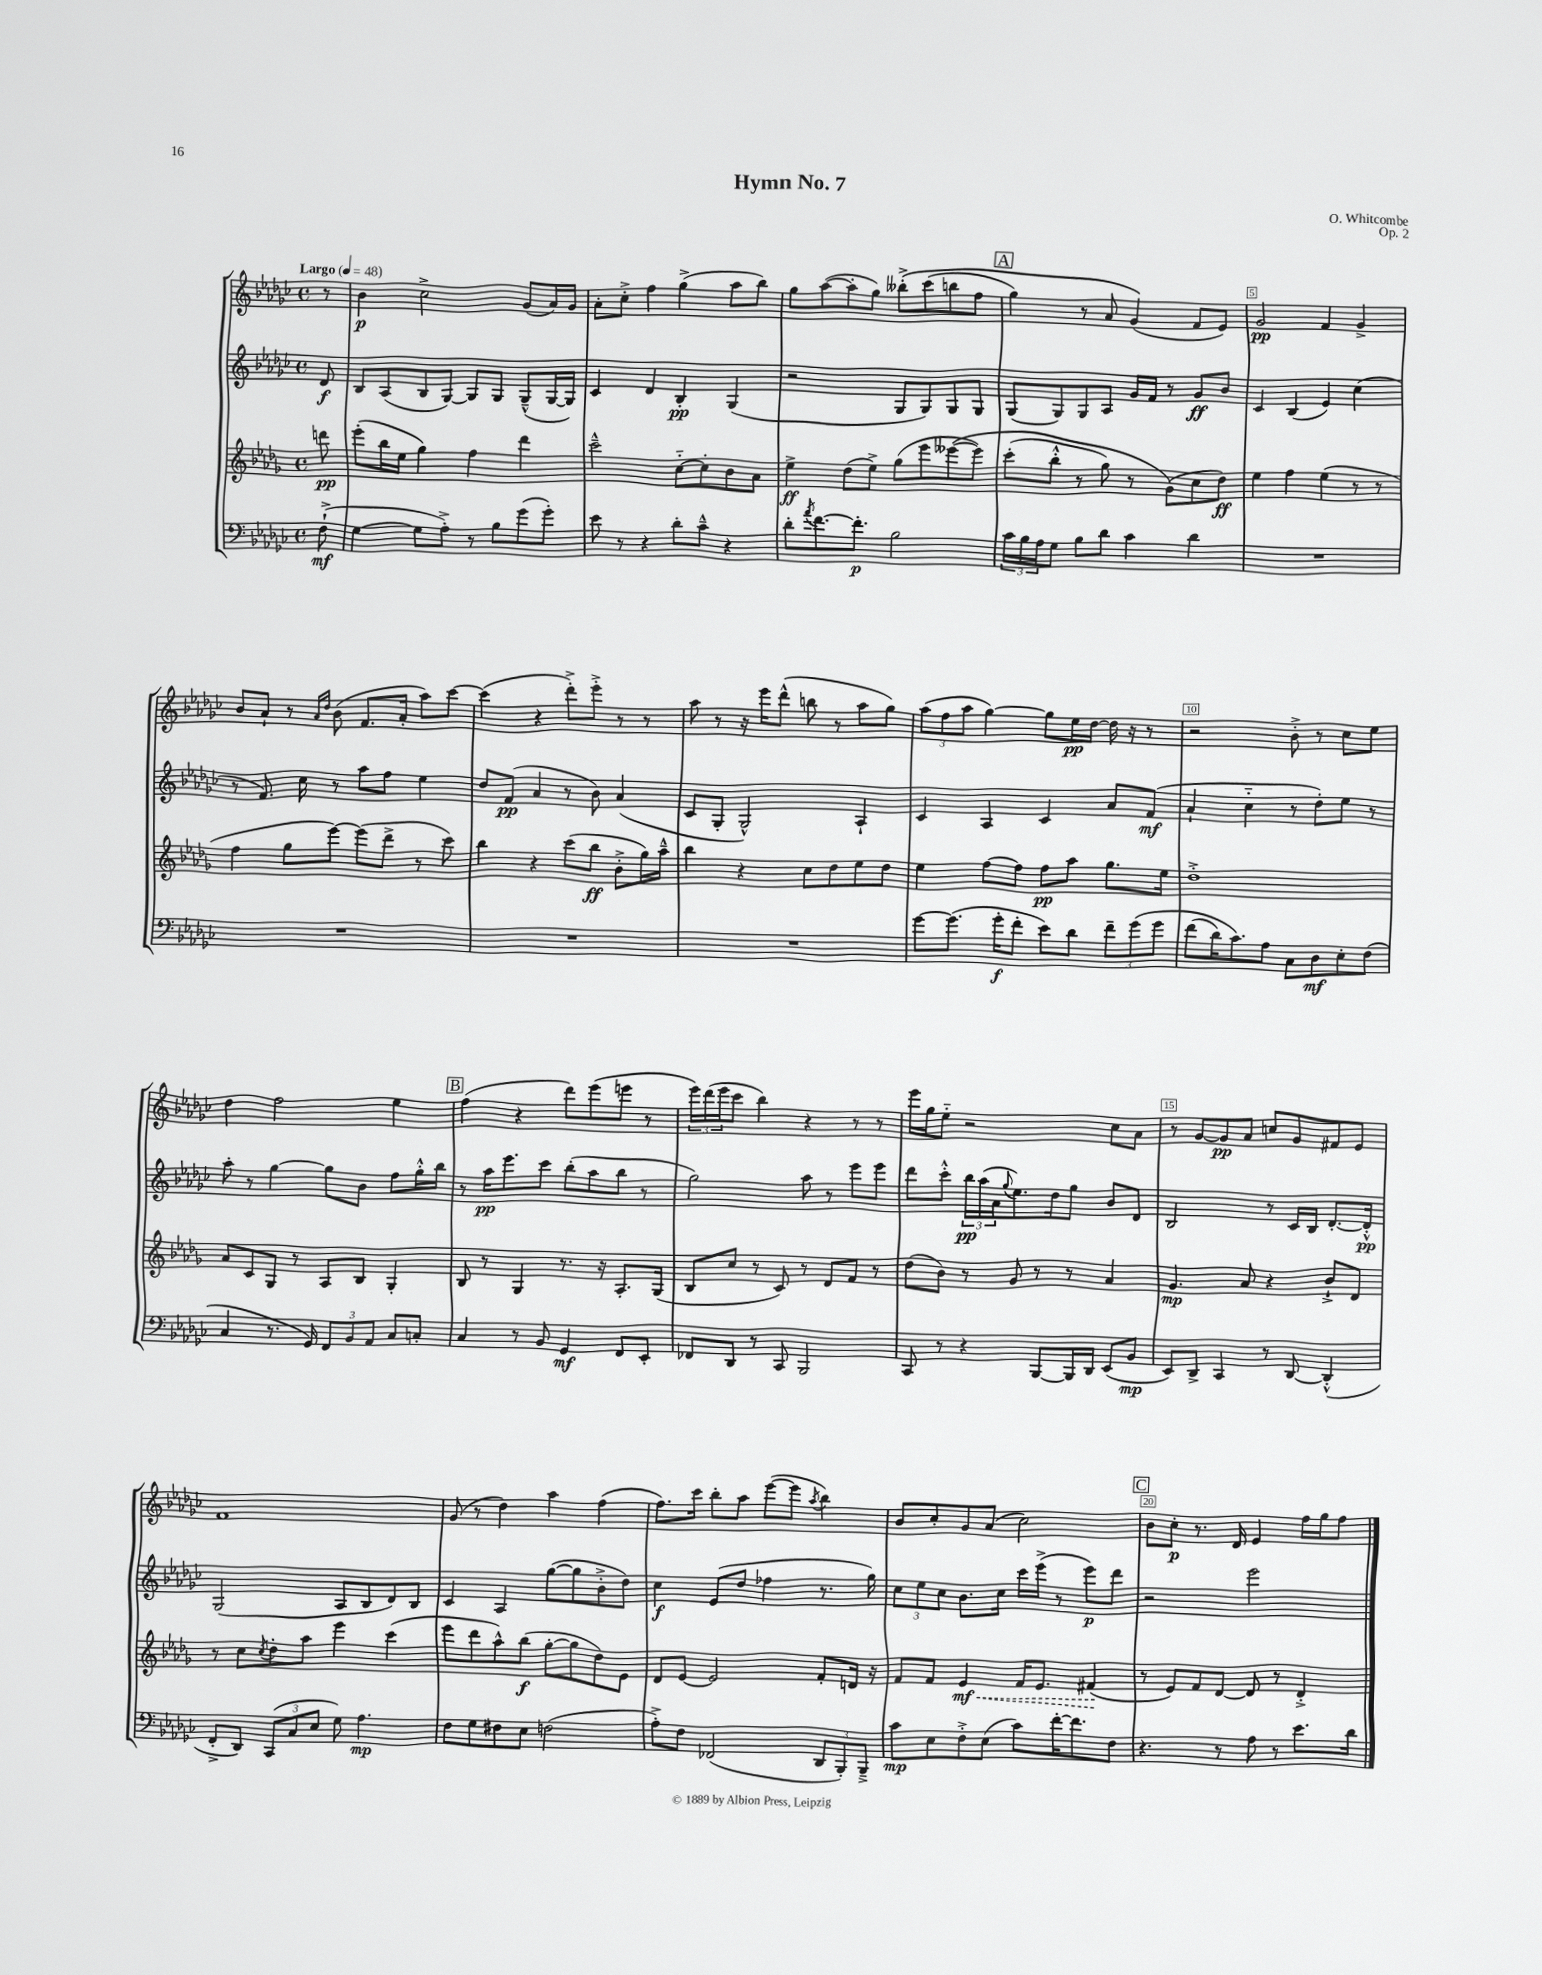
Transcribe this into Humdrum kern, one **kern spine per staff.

**kern	**dynam	**kern	**dynam	**kern	**dynam	**kern	**dynam
*part4	*part4	*part3	*part3	*part2	*part2	*part1	*part1
*staff4	*staff4	*staff3	*staff3	*staff2	*staff2	*staff1	*staff1
*clefF4	*	*clefG2	*	*clefG2	*	*clefG2	*
*k[b-e-a-d-g-c-]	*	*k[b-e-a-d-g-]	*	*k[b-e-a-d-g-c-]	*	*k[b-e-a-d-g-c-]	*
*M4/4	*	*M4/4	*	*M4/4	*	*M4/4	*
*met(c)	*	*met(c)	*	*met(c)	*	*met(c)	*
*MM48	*	*MM48	*	*MM48	*	*MM48	*
=	=	=	=	=	=	=	=
!	!	!	!	!	!	!LO:TX:a:B:t=Largo	!
(8F`^\	mf	8dddn\	pp	8d-/	f	8r	.
=1	=1	=1	=1	=1	=1	=1	=1
[4G-\	.	(8eee-'\L	.	8B-/L	.	4b-\	p
.	.	16bb-\L	.	(8A-/	.	.	.
.	.	16ee-\JJ	.	.	.	.	.
8G-\L]	.	4gg-\)	.	8B-/	.	2cc-^\	.
8A-'^\J)	.	.	.	[8G-/J)	.	.	.
8r	.	4ff\	.	8G-/L]	.	.	.
8B-\L	.	.	.	8G-/J	.	.	.
(8g-\	.	4ddd-\	.	(8G-~^^/L	.	(8g-/L	.
8g-'\J)	.	.	.	[16G-/L	.	16a-/L)	.
.	.	.	.	16G-/JJ])	.	16g-/JJ	.
=2	=2	=2	=2	=2	=2	=2	=2
8e-\	.	2ccc~^^\	.	4c-/	.	8a-'\L	.
8r	.	.	.	.	.	8cc-'^\J	.
4r	.	.	.	4d-/	.	4ff\	.
8d-'\L	.	[8cc\L	.	4B-'/	pp	(4gg-^\	.
8c-~^^\J	.	8cc'\]	.	.	.	.	.
4r	.	8b-\	.	(4G-/	.	8aa-\L	.
.	.	8a-\J	.	.	.	8bb-\J)	.
=3	=3	=3	=3	=3	=3	=3	=3
8d-'\L	.	4ee-^\	ff	2r	.	8gg-\L	.
8qa-/	.	.	.	.	.	.	.
[8.f\	.	.	.	.	.	([8aa-\	.
.	.	(8dd-\L	.	.	.	8aa-'\]	.
8.f'\J]	p	.	.	.	.	.	.
.	.	8ee-^\J)	.	.	.	8gg-\J)	.
2B-\	.	(8gg-\L	.	8G-/L	.	(8bb--X'^\L	.
.	.	8eee-\	.	8G-/)	.	(8ccc-\	.
.	.	([8eee--X\	.	8G-/	.	8bbn\	.
.	.	8eee--\J])	.	8G-/J	.	8ff\J	.
!!LO:REH:place=s1:t=A
=4	=4	=4	=4	=4	=4	=4	=4
24c-\LL	.	(8ccc'\L	.	(8G-/L	.	4gg-\)	.
24B-\	.	.	.	.	.	.	.
24A-\J	.	.	.	.	.	.	.
8G-\J	.	8bb-'^^\J	.	8G-/)	.	.	.
8B-\L	.	8r	.	8G-/	.	8r	.
8d-\J	.	8gg-\)	.	8A-/J	.	8a-/	.
4c-\	.	8r	.	16g-/LL	.	(4g-/)	.
.	.	.	.	16f/JJ	.	.	.
.	.	(8g-\L)	.	8r	.	.	.
4d-\	.	8cc\	.	8g-/L	ff	8f/L	.
.	.	8dd-\J)	ff	8b-/J	.	8e-/J)	.
=5	=5	=5	=5	=5	=5	=5	=5
1r	.	4ee-\	.	4c-/	.	2g-/	pp
.	.	4ff\	.	(4B-/	.	.	.
.	.	(4ee-\	.	4e-/)	.	4f/	.
.	.	8r	.	(4cc-\	.	4g-^/	.
.	.	8r	.	.	.	.	.
!!LO:LB:g=z
=6	=6	=6	=6	=6	=6	=6	=6
1r	.	4ff\	.	8r	.	8b-/L	.
.	.	.	.	8.f/)	.	8a-`/J	.
.	.	8gg-\L	.	.	.	8r	.
.	.	.	.	16cc-\	.	.	.
.	.	.	.	.	.	16qqa-/LL	.
.	.	.	.	.	.	16qqdd-/JJ	.
.	.	[8eee-\J)	.	8r	.	(8b-\	.
.	.	(8eee-\L]	.	8aa-\L	.	8.f/L	.
.	.	8ddd-^\J	.	8ff\J	.	.	.
.	.	.	.	.	.	16a-'/Jk	.
.	.	8r	.	4ee-\	.	8aa-\L)	.
.	.	8ccc\)	.	.	.	[8ccc-\J	.
=7	=7	=7	=7	=7	=7	=7	=7
1r	.	4bb-\	.	8dd-/L	.	(4ccc-\]	.
.	.	.	.	(8f/J	pp	.	.
.	.	4r	.	4a-/	.	4r	.
.	.	(8ccc\L	.	8r	.	8ddd-'^\L)	.
.	.	8bb-\J	ff	8b-\)	.	8eee-'^\J	.
.	.	8b-'^\L	.	(4a-/	.	8r	.
.	.	16gg-\L)	.	.	.	8r	.
.	.	16aa-~^^\JJ	.	.	.	.	.
=8	=8	=8	=8	=8	=8	=8	=8
1r	.	4bb-\	.	8c-/L	.	8aa-\	.
.	.	.	.	8G-'/J	.	8r	.
.	.	4r	.	2G-^^/)	.	16r	.
.	.	.	.	.	.	16eee-\KL	.
.	.	.	.	.	.	(8ddd-^^\J	.
.	.	8cc\L	.	.	.	8bbn\	.
.	.	8dd-\	.	.	.	8r	.
.	.	8ee-\	.	4A-`/	.	8aa-\L	.
.	.	8dd-\J	.	.	.	8gg-\J)	.
=9	=9	=9	=9	=9	=9	=9	=9
[8g-\L	.	4ee-\	.	4c-/	.	(12aa-\L	.
.	.	.	.	.	.	12ff\	.
(8.g-\J]	.	.	.	.	.	.	.
.	.	.	.	.	.	12aa-\J	.
.	.	[8ff\L	.	4A-/	.	[4gg-\)	.
16g-'\KL	f	.	.	.	.	.	.
8f'\J	.	8ff\J]	.	.	.	.	.
8e-\L)	.	8ff\L	pp	4c-/	.	8gg-\L]	.
8d-\J	.	8aa-\J	.	.	.	16ee-\L	pp
.	.	.	.	.	.	[16dd-\JJ	.
12f~\L	.	8.gg-\L	.	8a-/L	.	16dd-\]	.
.	.	.	.	.	.	16r	.
(12g-\	.	.	.	.	.	.	.
.	.	.	.	(8f/J	mf	8r	.
12g-\J	.	.	.	.	.	.	.
.	.	16ee-\Jk	.	.	.	.	.
=10	=10	=10	=10	=10	=10	=10	=10
(8f\L	.	1dd-'^	.	4a-`/	.	2r	.
16d-\K)	.	.	.	.	.	.	.
8.c-\)	.	.	.	.	.	.	.
.	.	.	.	4cc-\	.	.	.
8A-\J	.	.	.	.	.	.	.
8C-\L	.	.	.	8r	.	8b-'^\	.
8D-\	mf	.	.	8dd-'\L)	.	8r	.
8E-'\	.	.	.	8ee-\J	.	8cc-\L	.
(8F\J	.	.	.	8r	.	8ee-\J	.
!!LO:LB:g=z
=11	=11	=11	=11	=11	=11	=11	=11
4C-/	.	8a-/L	.	8aa-'\	.	4dd-\	.
.	.	8c/	.	8r	.	.	.
8.r	.	8G-/J	.	[4gg-\	.	2ff\	.
.	.	8r	.	.	.	.	.
16GG-/)	.	.	.	.	.	.	.
12FF/L	.	8A-/L	.	8gg-\L]	.	.	.
12BB-/	.	.	.	.	.	.	.
.	.	8B-/J	.	8b-\J	.	.	.
12AA-/J	.	.	.	.	.	.	.
8C-/L	.	4G-'/	.	8ff\L	.	4ee-\	.
8Cn'/J	.	.	.	16gg-'^^\L	.	.	.
.	.	.	.	16bb-\JJ	.	.	.
!!LO:REH:place=s1:t=B
=12	=12	=12	=12	=12	=12	=12	=12
4C-/	.	8B-/	.	8r	.	(4ff\	.
.	.	8r	.	16aa-\KL	pp	.	.
.	.	.	.	8.eee-\	.	.	.
8r	.	4G-/	.	.	.	4r	.
8BB-/	.	.	.	8ccc-\J	.	.	.
4GG-/	mf	8.r	.	(8bb-'\L	.	8ddd-\L)	.
.	.	.	.	8aa-\	.	(8eee-\	.
.	.	16r	.	.	.	.	.
8FF/L	.	8.A-'/L	.	8bb-\J	.	8eeen\J	.
8EE-'/J	.	.	.	8r	.	8r	.
.	.	(16G-/Jk	.	.	.	.	.
=13	=13	=13	=13	=13	=13	=13	=13
8FF-X/L	.	8B-/L	.	2gg-\)	.	24eee-\LL)	.
.	.	.	.	.	.	(24ddd-\	.
.	.	.	.	.	.	24eee-\J	.
8DD-/J	.	8cc/J	.	.	.	8ccc-\J	.
8r	.	8r	.	.	.	4bb-\)	.
8CC-/	.	8c/)	.	.	.	.	.
2BBB-/	.	8r	.	8aa-\	.	4r	.
.	.	8d-/L	.	8r	.	.	.
.	.	8f/J	.	8eee-\L	.	8r	.
.	.	8r	.	8eee-\J	.	8r	.
=14	=14	=14	=14	=14	=14	=14	=14
8CC-/	.	(8dd-\L	.	8ddd-\L	.	16eee-\LL	.
.	.	.	.	.	.	16gg-\J	.
8r	.	8b-\J)	.	8ccc-'^^\J	.	8ee-\J	.
4r	.	8r	.	24bb-\LL	pp	2r	.
.	.	.	.	(24aa-\	.	.	.
.	.	.	.	24a-\J	.	.	.
.	.	.	.	8qqgg-/	.	.	.
.	.	8g-/	.	8.ee-\)	.	.	.
[8BBB-/L	.	8r	.	.	.	.	.
.	.	.	.	16dd-\k	.	.	.
16BBB-/L]	.	8r	.	8gg-\J	.	.	.
16DD-/JJ	.	.	.	.	.	.	.
(8EE-/L	.	4a-/	.	8b-/L	.	8cc-\L	.
8BB-/J	mp	.	.	8d-/J	.	8a-\J	.
=15	=15	=15	=15	=15	=15	=15	=15
8EE-/L)	.	4.g-/	mp	2B-/	.	8r	.
8DD-^/J	.	.	.	.	.	[8g-/L	.
4CC-/	.	.	.	.	.	8g-/]	pp
.	.	8a-/	.	.	.	8a-/J	.
8r	.	4r	.	8r	.	8ccn/L	.
[8DD-/	.	.	.	16c-/LL	.	8g-/	.
.	.	.	.	16B-/JJ	.	.	.
(4DD-'^^/]	.	8b-`^/L	.	[8.d-'/L	.	8f#X/	.
.	.	8d-/J	.	.	.	8e-/J	.
.	.	.	.	16d-'^^/Jk]	pp	.	.
!!LO:LB:g=z
=16	=16	=16	=16	=16	=16	=16	=16
8FF'^/L	.	8r	.	(2G-/	.	1f	.
8DD-/J)	.	8cc\L	.	.	.	.	.
.	.	8qcc/	.	.	.	.	.
(12CC-/L	.	8dd-'\	.	.	.	.	.
12C-/	.	.	.	.	.	.	.
.	.	8aa-\J	.	.	.	.	.
12E-/J	.	.	.	.	.	.	.
8G-\)	.	4eee-\	.	8A-/L	.	.	.
4.A-\	mp	.	.	8B-/	.	.	.
.	.	(4ccc\	.	8d-/)	.	.	.
.	.	.	.	8B-/J	.	.	.
=17	=17	=17	=17	=17	=17	=17	=17
8F\L	.	8eee-\L	.	4c-/	.	(8g-/	.
8G-\	.	8ddd-\	.	.	.	8r	.
8F#X\	.	8aa-^^\)	.	4A-/	.	4dd-\)	.
8E-\J	.	(8bb-\J	f	.	.	.	.
(2Fn\	.	[8gg-'\L	.	([8gg-\L	.	4aa-\	.
.	.	8gg-\]	.	8gg-\]	.	.	.
.	.	8dd-\)	.	8b-'^\	.	(4ff\	.
.	.	8e-\J	.	8dd-\J)	.	.	.
=18	=18	=18	=18	=18	=18	=18	=18
8A-'^\L)	.	8d-/L	.	4cc-\	f	8.ff\L)	.
8F\J	.	[8e-/J	.	.	.	.	.
.	.	.	.	.	.	16ccc-\Jk	.
(2FF-X/	.	2e-/]	.	(8e-/L	.	8bb-'\L	.
.	.	.	.	8dd-/J	.	8aa-\J	.
.	.	.	.	4ff-X\	.	([8eee-\L	.
.	.	.	.	.	.	8eee-\J]	.
.	.	.	.	.	.	8qaa-/	.
12DD-/L	.	8f'/L	.	8.r	.	4bb-\)	.
12BBB-'/)	.	.	.	.	.	.	.
.	.	16dn/Jk	.	.	.	.	.
12BBB-~^/J	.	.	.	.	.	.	.
.	.	16r	.	16gg-\)	.	.	.
=19	=19	=19	=19	=19	=19	=19	=19
8c-\L	mp	8f/L	.	12cc-\L	.	8b-/L	.
.	.	.	.	12ee-\	.	.	.
8E-\	.	8f/J	.	.	.	8cc-'/	.
.	.	.	.	12cc-\J	.	.	.
!	!	!	!LO:HP:b	!	!	!	!
8F'^\	.	4e-/	< mf	8.b-\L	.	8g-/	.
(8E-\J	.	.	.	.	.	(8a-/J	.
.	.	.	.	16cc-\Jk	.	.	.
8c-\L)	.	16f/KL	.	16ccc-\LL	.	2cc-\)	.
.	.	8.e-/J	.	(16eee-^\JJ	.	.	.
[16f'\K	.	.	.	8r	.	.	.
8.f\]	.	.	.	.	.	.	.
.	.	(4f#X/	.	8eee-\L)	p	.	.
8F\J	.	.	.	8ddd-\J	.	.	.
.	.	.	[	.	.	.	.
!!LO:REH:place=s1:t=C
=20	=20	=20	=20	=20	=20	=20	=20
4.r	.	8r	.	2r	.	8b-\L	.
.	.	8e-/L)	.	.	.	8cc-'\J	p
.	.	8f/	.	.	.	8.r	.
8r	.	[8d-/J	.	.	.	.	.
.	.	.	.	.	.	16d-/	.
8A-\	.	8d-/]	.	2eee-\	.	4e-/	.
8r	.	8r	.	.	.	.	.
8.e-\L	.	4d-'^/	.	.	.	16ff\LL	.
.	.	.	.	.	.	16gg-\J	.
.	.	.	.	.	.	8ff\J	.
16d-\Jk	.	.	.	.	.	.	.
==	==	==	==	==	==	==	==
*-	*-	*-	*-	*-	*-	*-	*-
